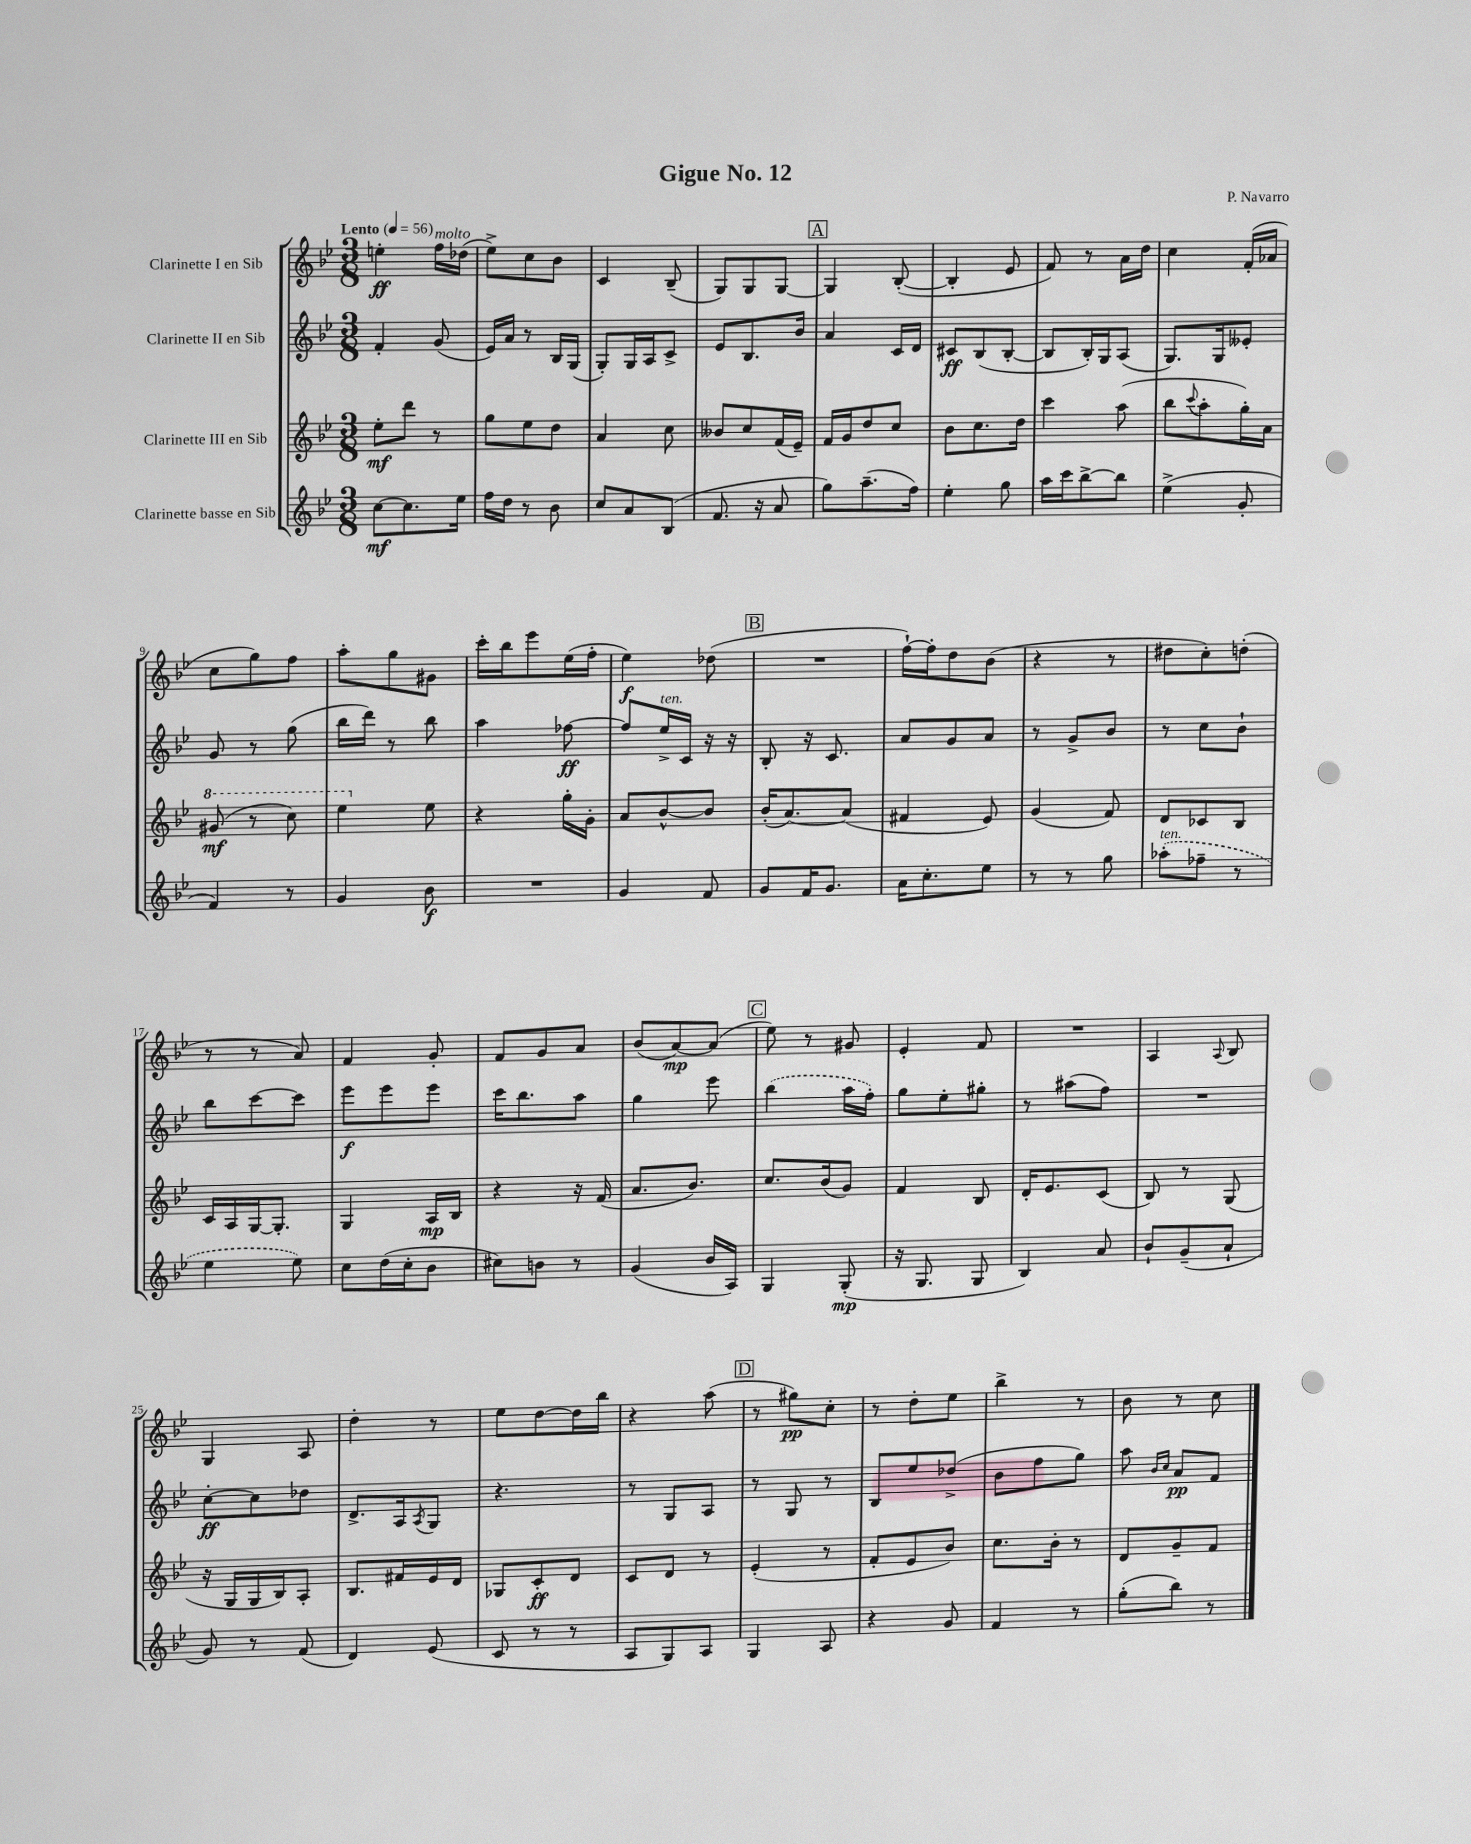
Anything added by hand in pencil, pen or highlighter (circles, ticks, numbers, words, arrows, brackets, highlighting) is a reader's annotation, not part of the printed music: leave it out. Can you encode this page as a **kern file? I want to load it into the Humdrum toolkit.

**kern	**kern	**kern	**kern
*staff4	*staff3	*staff2	*staff1
*clefG2	*clefG2	*clefG2	*clefG2
*k[b-e-]	*k[b-e-]	*k[b-e-]	*k[b-e-]
*M3/8	*M3/8	*M3/8	*M3/8
*MM56	*MM56	*MM56	*MM56
[8cc	8ee-'	4f'	4ee'
8.cc]	8ddd	.	.
.	8r	(8g	16ff
16ee-	.	.	(16dd-
=	=	=	=
16ff	8gg	16e-)	8ee-^)
16dd	.	16a	.
8r	8ee-	8r	8cc
8b-	8dd	16B-	8b-
.	.	(16G	.
=	=	=	=
8cc	4a	8G')	4c
8a	.	16G	.
.	.	16A	.
(8B-	8cc	8c^	(8B-~
=	=	=	=
8.f	8b--	8e-	8G)
.	8cc	8.B-	8G
16r	.	.	.
8a	(16f	.	[8G
.	16e-~)	16b-	.
=	=	=	=
8gg)	16f	4a	4G]
.	16g	.	.
(8.aa~	8dd	.	.
.	8cc	16c	([8B-'
16ff)	.	16d	.
=	=	=	=
4ee-'	8b-	8c#	4B-']
.	8.cc	(8B-	.
8gg	.	[8B-'	8e-
.	16dd	.	.
=	=	=	=
16aa	4ccc	8B-]	8f)
16ccc	.	.	.
[8bb-^	.	16B-')	8r
.	.	16G	.
8bb-]	(8aa	(8A	16a
.	.	.	16dd
=	=	=	=
(4ee-^	8bb-	8.G)	4cc
.	8qqccc	.	.
.	8aa'	.	.
.	.	16G	.
8g'	16gg')	8e--'	(16f'
.	16a	.	16a-
=	=	=	=
4f)	(8gg#	8g	8cc
.	8r	8r	8gg)
8r	8ccc)	(8gg	8ff
=	=	=	=
4g	4eee-	16bb-	8aa'
.	.	16ddd)	.
.	.	8r	8gg
8b-	8ee-	8bb-	8g#
=	=	=	=
4.r	4r	4aa	16ccc'
.	.	.	16bb-
.	.	.	8eee-
.	16gg'	[8ff-	(16ee-
.	16g'	.	16ff'
=	=	=	=
4g	8a	8ff-]	4ee-)
.	[8b-^^	16ee-^	.
.	.	16c	.
8f	8b-]	16r	(8dd-
.	.	16r	.
=	=	=	=
8g	(16b-'	8B-'	4.r
.	[8.a)	.	.
16f	.	16r	.
8.g	.	8.c	.
.	(8a]	.	.
=	=	=	=
16a	4f#	8a	[16ff`)
8.cc'	.	.	16ff']
.	.	8g	8dd
8ee-	8e-)	8a	(8b-
=	=	=	=
8r	(4g	8r	4r
8r	.	8g^	.
8gg	8f)	8b-	8r
=	=	=	=
(8aa-'	8d	8r	8dd#
8ff-~	8c-	8cc	8cc')
8r	8B-	8b-`	(8dd'
=	=	=	=
4ee-	16c	8bb-	8r
.	16A	.	.
.	[16G	[8ccc	8r
.	8.G']	.	.
8ee-)	.	8ccc]	8a)
=	=	=	=
8cc	4G	8eee-	4f
(16dd	.	8eee-	.
16cc'	.	.	.
8b-	16A	8eee-	8g'
.	16B-	.	.
=	=	=	=
8cc#)	4r	16ccc	8f
.	.	8.bb-	.
8b	.	.	8g
8r	16r	8aa	8a
.	(16f	.	.
=	=	=	=
(4g	8.a	4gg	(8b-
.	.	.	[8a)
.	8.b-)	.	.
16b-	.	8eee-	(8a]
16A)	.	.	.
=	=	=	=
4G	8.cc	(4bb-	8ee-)
.	.	.	8r
.	(16b-	.	.
(8G'	8g)	16aa	8g#
.	.	16ff')	.
=	=	=	=
16r	4f	8gg	4e-'
8.G	.	.	.
.	.	8ee-'	.
8G	8B-	8gg#'	8f
=	=	=	=
4B-)	16d'	8r	4.r
.	8.e-	.	.
.	.	(8aa#	.
8a	(8c	8ff)	.
=	=	=	=
8b-`	8B-)	4.r	4A
(8g~	8r	.	.
.	.	.	8qqA
8a`	(8G	.	8B-
=	=	=	=
8g)	16r	[8cc'	4G
.	16G	.	.
8r	16G	8cc]	.
.	16B-)	.	.
(8f	8A'	8dd-	8A
=	=	=	=
4d)	8.B-	8.d^	4dd'
.	16f#	16A	.
.	.	8qA	.
(8e-	16e-	8G	8r
.	16d	.	.
=	=	=	=
8c	8G-	4.r	8ee-
8r	8c'	.	[8dd
8r	8d	.	16dd]
.	.	.	16bb-
=	=	=	=
8A	8c	8r	4r
8G)	8d	8G	.
8A	8r	8A	(8aa
=	=	=	=
4G	(4e-'	8r	8r
.	.	8G	8gg#)
8A	8r	8r	8cc'
=	=	=	=
4r	8f'	8B-	8r
.	8e-	8ee-	8dd'
8g	8b-)	(8dd-^	8ee-
=	=	=	=
4f	8.cc	8b-	4bb-^
.	.	8ff	.
.	16b-'	.	.
8r	8r	8gg)	8r
=	=	=	=
(8gg'	8d	8aa	8b-
.	.	16qqb-	.
.	.	16qqcc	.
8bb-)	8g~	8a	8r
8r	8f	8f	8cc
==	==	==	==
*-	*-	*-	*-
